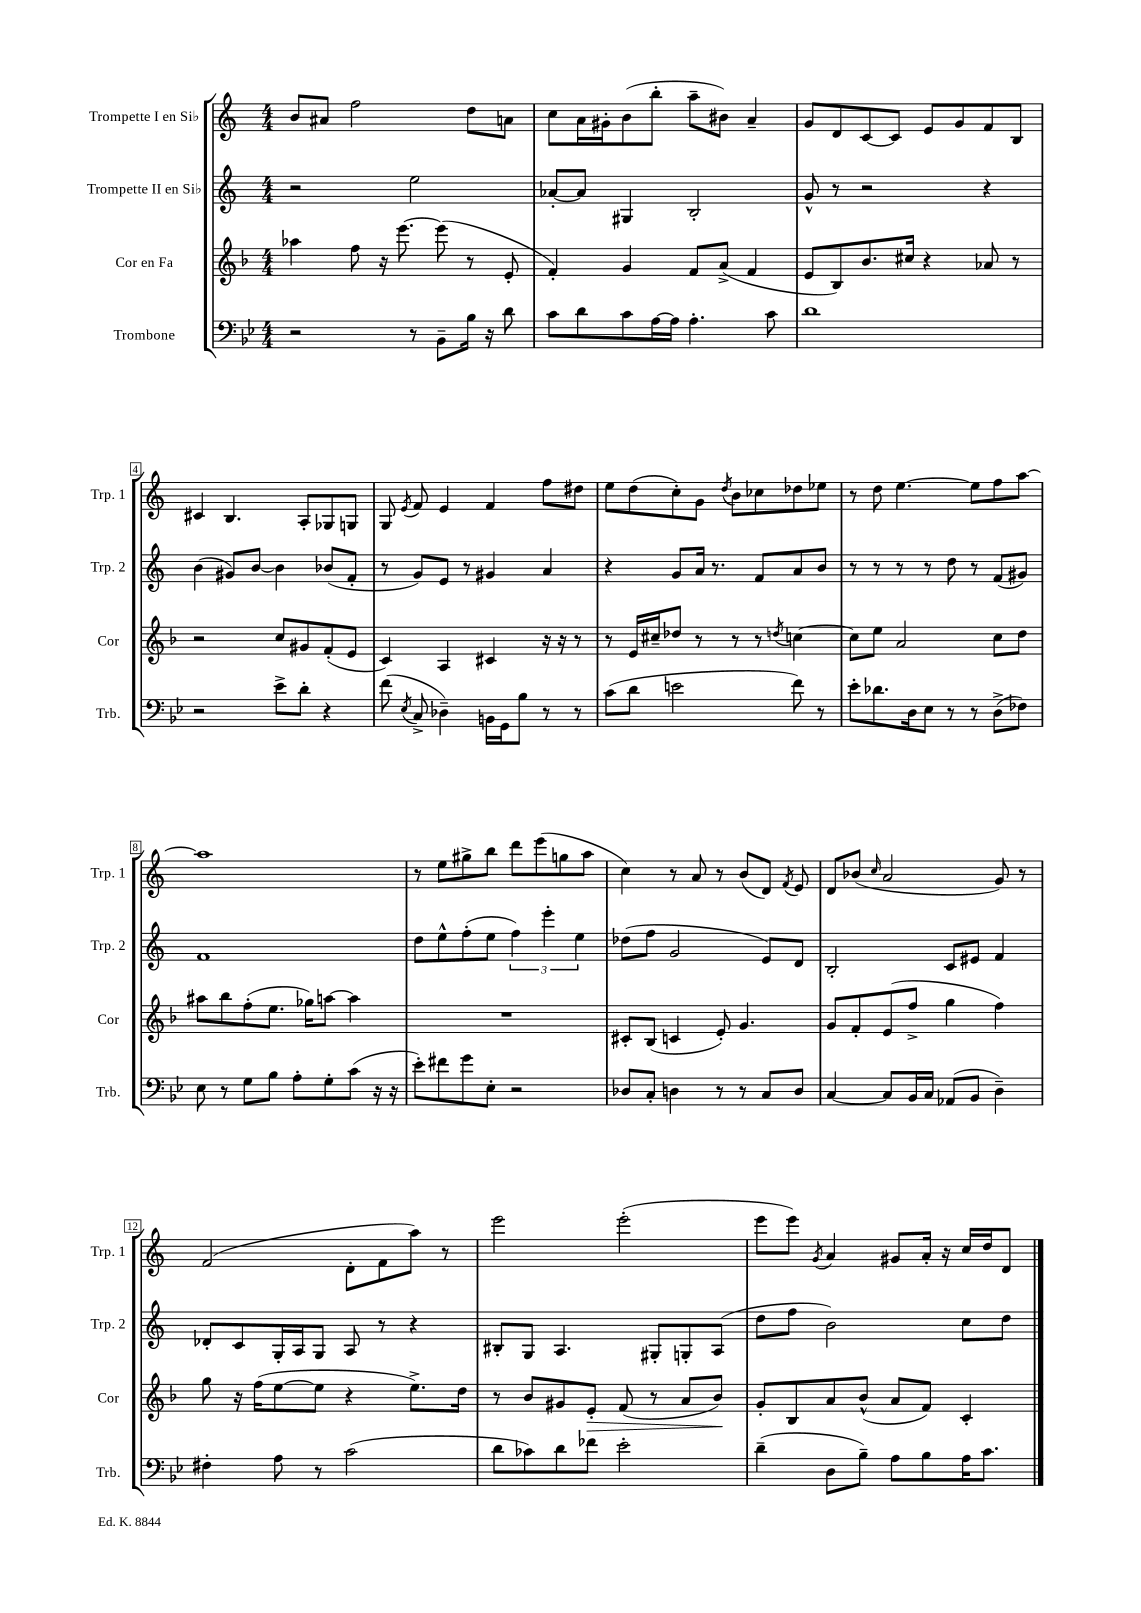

**kern	**kern	**kern	**kern
*staff4	*staff3	*staff2	*staff1
*clefF4	*clefG2	*clefG2	*clefG2
*k[b-e-]	*k[b-]	*k[]	*k[]
*M4/4	*M4/4	*M4/4	*M4/4
2r	4aa-	2r	8b
.	.	.	8a#
.	8ff	.	2ff
.	16r	.	.
.	[8.eee	.	.
8r	.	2ee	.
8BB-~	(8eee]	.	.
16B-	8r	.	8dd
16r	.	.	.
8d	8e'	.	8a
=	=	=	=
8c	4f')	[8a-'	8cc
8d	.	8a-]	16a
.	.	.	16g#'
8c	4g	4G#	(8b
[16A	.	.	8bb'
16A]	.	.	.
4.A'	8f	2B'	8aa~
.	(8a^	.	8b#)
.	4f	.	4a~
8c	.	.	.
=	=	=	=
1d	8e	8g^^	8g
.	8B-)	8r	8d
.	8.b-	2r	[8c
.	.	.	8c]
.	16cc#	.	.
.	4r	.	8e
.	.	.	8g
.	8a-	4r	8f
.	8r	.	8B
=	=	=	=
2r	2r	(4b	4c#
.	.	8g#)	4.B
.	.	[8b	.
8e-^	8cc	4b]	.
8d'	8g#	.	8A'
4r	(8f'	(8b-	8G-
.	8e	8f'	8G
=	=	=	=
(8f	4c)	8r	8G
8qE-	.	.	8qe
8C^	.	8g)	8f
4D-~)	4A	8e	4e
.	.	8r	.
16BB	4c#	4g#	4f
16GG	.	.	.
8B-	.	.	.
8r	16r	4a	8ff
.	16r	.	.
8r	8r	.	8dd#
=	=	=	=
(8c	8r	4r	8ee
8d	16e	.	(8dd
.	16cc#~	.	.
2e	8dd-	8g	8cc')
.	8r	16a	8g
.	.	8.r	.
.	.	.	8qdd
.	8r	.	8b
.	8r	8f	8cc-
.	8qdd	.	.
8f)	[4cc	8a	8dd-
8r	.	8b	8ee-
=	=	=	=
8e-'	8cc]	8r	8r
8.d-	8ee	8r	8dd
.	2a	8r	[4.ee
16D	.	.	.
8E-	.	8r	.
8r	.	8dd	.
8r	.	8r	8ee]
(8D^	8cc	(8f	8ff
8F-)	8dd	8g#)	[8aa
=	=	=	=
8E-	8aa#	1f	1aa]
8r	8bb-	.	.
8G	(8ff'	.	.
8B-	8.ee	.	.
8A'	.	.	.
.	16gg-)	.	.
8G'	[8aa	.	.
(8c	4aa]	.	.
16r	.	.	.
16r	.	.	.
=	=	=	=
8e-')	1r	8dd	8r
8f#	.	8ee^^	8ee
8g	.	(8ff'	8gg#^
8E-'	.	8ee	8bb
2r	.	6ff)	8ddd
.	.	.	(8eee
.	.	6eee'	.
.	.	.	8gg
.	.	6ee	.
.	.	.	8aa
=	=	=	=
8D-	8c#'	(8dd-	4cc)
8C'	(8B-	8ff	.
4D	4c	2g	8r
.	.	.	8a
8r	8e')	.	8r
8r	4.g	.	(8b
8C	.	8e)	8d)
.	.	.	8qf
8D	.	8d	8e
=	=	=	=
[4C	8g	2B'	8d
.	8f'	.	(8b-
.	.	.	16qqcc
8C]	(8e	.	2a
16BB-	8ff^	.	.
16C	.	.	.
(8AA-	4gg	8c	.
8BB-	.	8e#	.
4D~)	4ff)	4f	8g)
.	.	.	8r
=	=	=	=
4F#'	8gg	8d-'	(2f
.	16r	8c	.
.	(16ff	.	.
8A	[8ee	16G'	.
.	.	16A	.
8r	8ee]	8G	.
(2c	4r	8A	8d'
.	.	8r	8f
.	8.ee^)	4r	8aa)
.	.	.	8r
.	16dd	.	.
=	=	=	=
8d	8r	8B#'	2eee
8c-)	8b-	8G	.
8d	8g#	4.A	.
8f-	8e'	.	.
2e-'	(8f	.	(2eee'
.	8r	8G#'	.
.	8a	8G'	.
.	8b-)	(8A	.
=	=	=	=
(4d~	8g'	8dd	8eee
.	8B-	8ff	8eee)
.	.	.	8qg
8D	8a	2b)	4a
8B-~)	(8b-^^	.	.
8A	8a	.	8g#
8B-	8f)	.	16a'
.	.	.	16r
16A	4c'	8cc	16cc
8.c	.	.	16dd
.	.	8dd	8d
==	==	==	==
*-	*-	*-	*-
